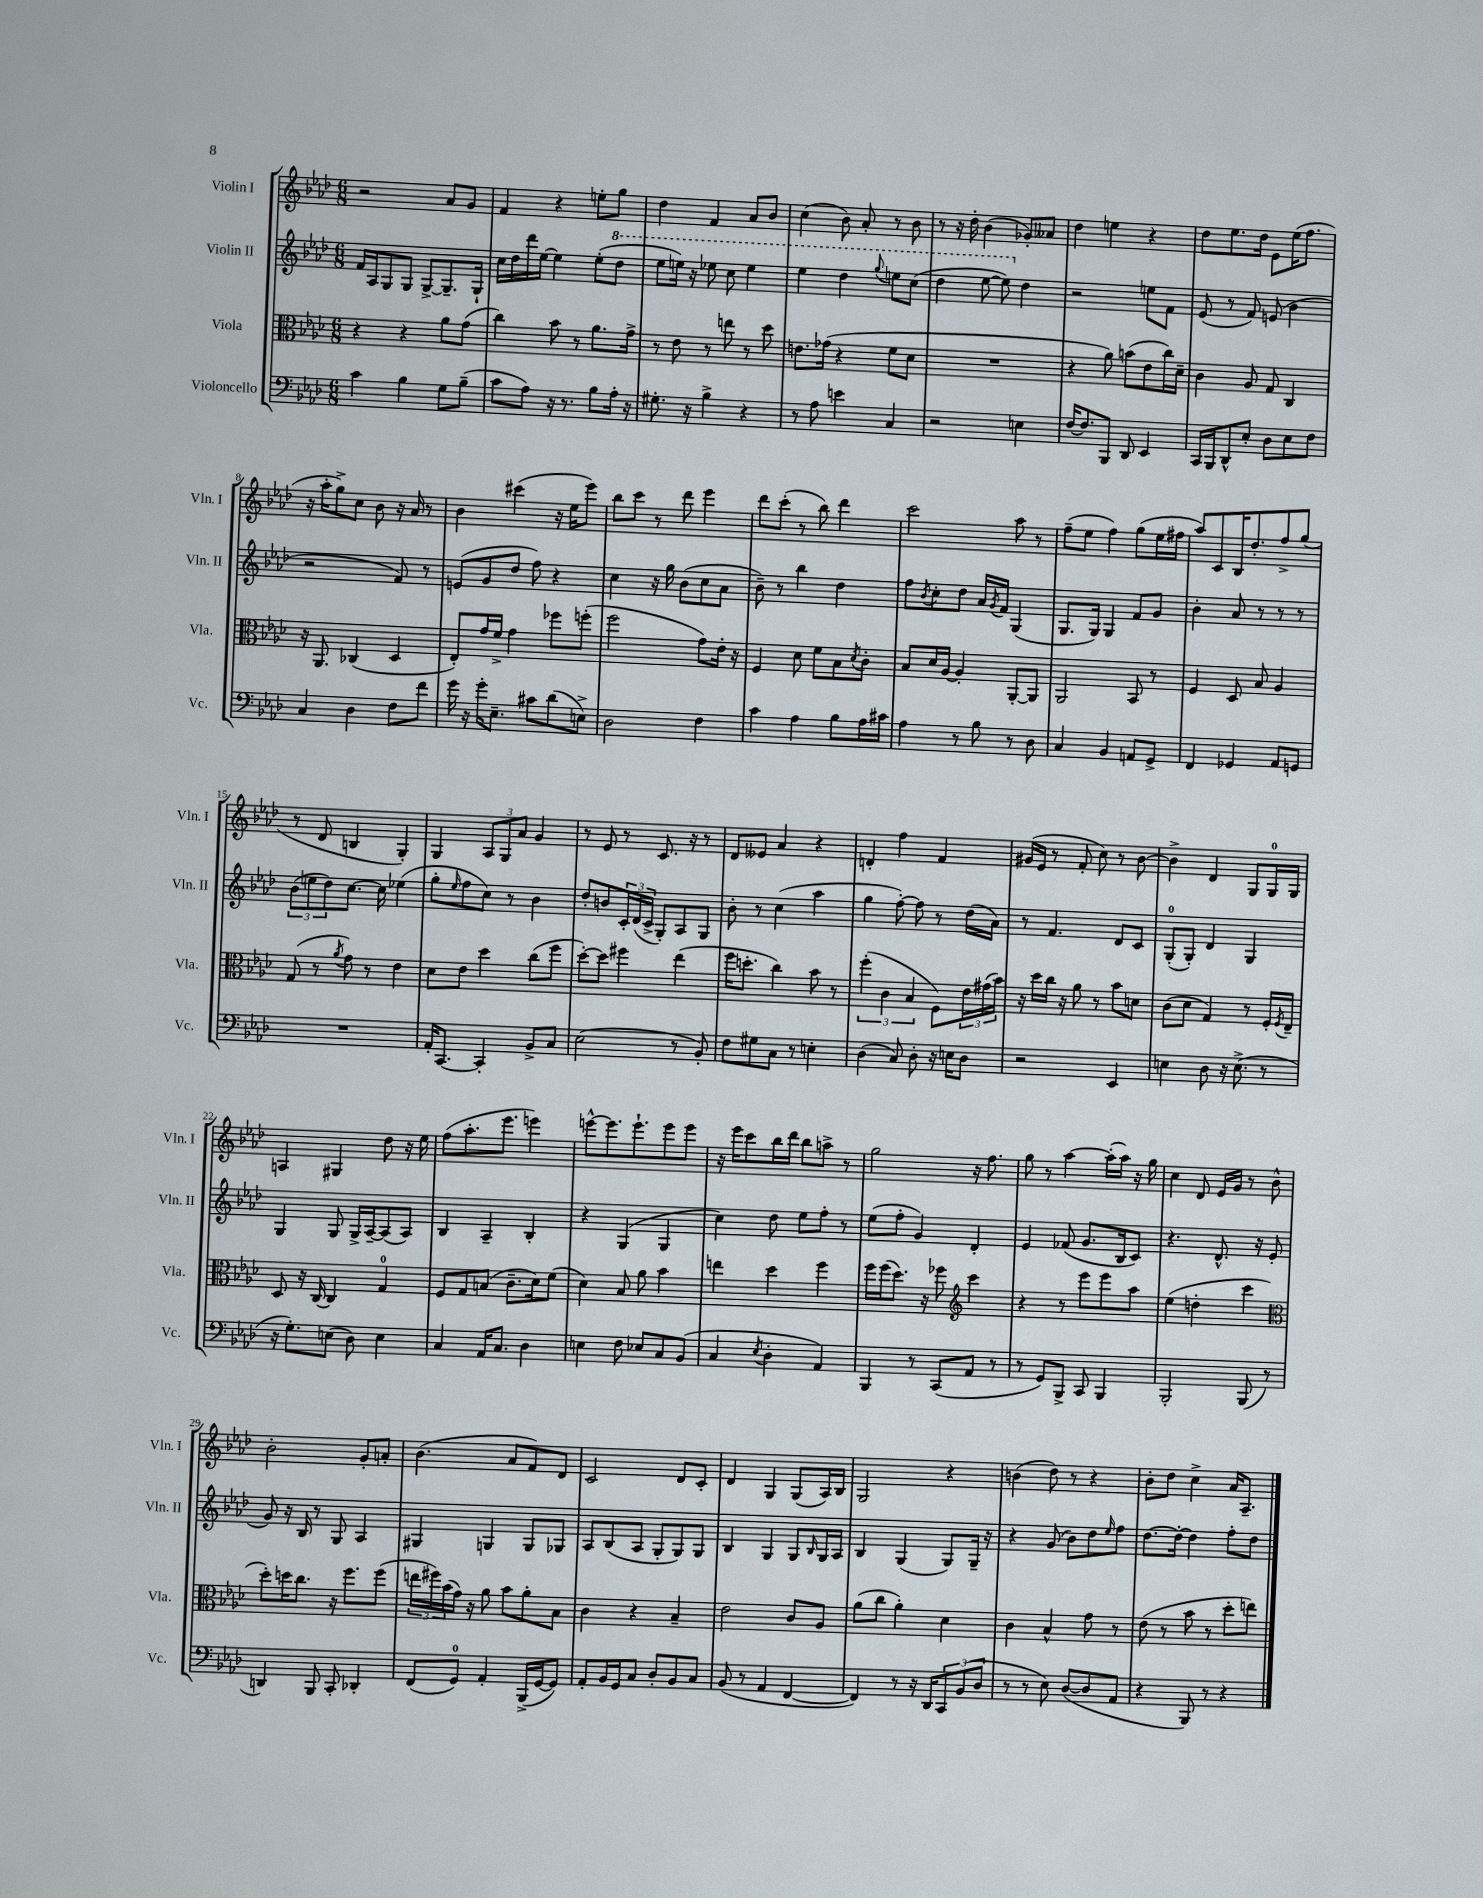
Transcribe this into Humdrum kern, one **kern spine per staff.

**kern	**kern	**kern	**kern
*staff4	*staff3	*staff2	*staff1
*clefF4	*clefC3	*clefG2	*clefG2
*k[b-e-a-d-]	*k[b-e-a-d-]	*k[b-e-a-d-]	*k[b-e-a-d-]
*M6/8	*M6/8	*M6/8	*M6/8
4c\	4r	16f/LL	2r
.	.	16A-/J	.
.	.	8G/	.
4B-\	4r	8G/J	.
.	.	[8G^/L	.
8G\L	8a-\L	8.G~/]	8a-/L
(8B-~\J	(8g\J	.	8g/J
.	.	16G`/Jk	.
=	=	=	=
8c\L	4cc\)	16cc\LL	4f/
.	.	16dd-\	.
8A-\J)	.	16ddd-\	.
.	.	[16ee-\JJ	.
16r	8b-\	4ee-\]	4r
8.r	.	.	.
.	8r	.	.
8B-\L	8.a-\L	(8ee-'\L	8ee'\L
16A-'\Jk	.	8ddd-\J	8gg\J
16r	16g^\Jk	.	.
=	=	=	=
8.G#'\	8r	8eee-\L	4dd-\
.	8e-\	16eee\Jk)	.
16r	.	16r	.
4B-^\	8r	8eee-\	4f/
.	8ee\	8ccc\	.
4r	8r	4eee-\	8a-/L
.	8dd-\	.	8b-/J
=	=	=	=
8r	8.e\L	4eee-\	(4cc\
8A-\	.	.	.
.	(16g-\Jk	.	.
4e\	4r	4ddd-\	8b-\)
.	.	.	8a-'/
.	.	8qqggg/	.
4C/	8f\L	8eee\L	8r
.	8d-\J	(8ccc\J	8b-\
=	=	=	=
2r	2.r	4ddd-\	8r
.	.	.	16r
.	.	.	16dd-'\
.	.	[8eee-\	(4b-\
.	.	8eee-\])	.
4E\	.	4dd-\	8g-'/L)
.	.	.	8a--/J
=	=	=	=
[16F/LK	4r	2r	4dd-\
8.F/]	.	.	.
8BBB-/J	8a-\)	.	4ee\
8DD-/	(8b\L	.	.
4EE-/	8e-\	8ee\L	4r
.	16cc\L)	8f\J	.
.	16d-~\JJ	.	.
=	=	=	=
16CC/LL	4c\	(8e-/	8dd-\L
16BBB-/J	.	.	.
8DD-^^/	.	8r	8.ee-\
8E-'/J	8A-/	8f/)	.
.	.	.	16dd-\Jk
8D-\L	8G/	(8e/	8e-\L
8E-\	4C/	4b-\	(16ee-\K
.	.	.	8.ff\J
8F\J	.	.	.
=	=	=	=
4C/	16r	2r	16r
.	8.AA-/	.	16aa-'\LK
.	.	.	8gg^\)
4D-\	(4C-/	.	8cc\J
.	.	.	8b-\
8F\L	4D-/	8f/)	16r
.	.	.	16a-/
8f\J	.	8r	8r
=	=	=	=
16g\	8E-'/L)	(8e/L	4b-\
16r	.	.	.
16g'\LK	16g/L	8g/	.
8.E-~\J	16f^/JJ	.	.
.	4g\	8dd-/J	(4ccc#\
8c#\L	.	8ff\)	.
(8d-\	8ff-\L	4r	16r
.	.	.	16ee-\LK
8E^\J)	(8ff'\J	.	8eee-\J)
=	=	=	=
2D-\	2ff\	4cc\	8bb-\L
.	.	.	8ccc\J
.	.	16r	8r
.	.	16gg\	.
.	.	(8b-\L	8ddd-\
4F\	8g\L)	8cc\	4eee-\
.	16e-'\Jk	8a-\J	.
.	16r	.	.
=	=	=	=
4c\	4F/	8b-~\)	8ddd-\L
.	.	8r	(8ccc'\J
4A-\	8d-\	4bb-\	8r
.	8f\L	.	8bb-\)
8B-\L	8B-\	4dd-\	4ddd-\
.	8qd-/	.	.
16A-\L	8c'\J	.	.
16c#\JJ	.	.	.
=	=	=	=
4A-\	8B-/L	8ff\L	2ccc\
.	.	8qb-/	.
.	16d-/L	8cc'\	.
.	[16A-/JJ	.	.
8r	4A-'/]	8dd-\J	.
8B-\	.	16a-/LL	.
.	.	8qg/	.
.	.	16f/JJ	.
8r	[8AA-'/L	(4G/	8aa-\
8D-\	8AA-/]J	.	8r
=	=	=	=
4C/	2AA-/	8.G/L	(8ff~\L
.	.	.	8ee-\J
.	.	16G/Jk)	.
4BB-/	.	4G/	4ff\)
8AA/L	8BB-/	8f/L	(8gg\L
8GG^/J	8r	8g/J	16ee-\L
.	.	.	16ff#\JJ
=	=	=	=
4FF/	4F/	4b-'\	8aa-/L)
.	.	.	8c/
4GG-/	8D-/	8a-/	16B-/K
.	.	.	8.dd-'/
.	8B-/	8r	.
8AA-/L	4A-/	8r	8ff^/
8GG/J	.	8r	(8gg/J
=	=	=	=
2.r	(8G/	(12b-\L	8r
.	.	12ee\	.
.	8r	.	8d-/
.	.	12dd-\)	.
.	8qa-/	.	.
.	8g\)	[8.cc\J	4B/
.	8r	.	.
.	.	16cc\]	.
.	4e-\	(4ee-\	4G'/)
=	=	=	=
16AA-'/LK	8d-\L	8gg'\L	4G/
[8.CC/J	.	.	.
.	.	16qqee-/	.
.	8e-\J	8ff\	.
4CC'/]	4dd-\	8cc\J)	12A-/L
.	.	.	12G/
.	.	8r	.
.	.	.	12a-/J
8BB-^/L	(8cc\L	4b-\	4g/
8C/J	8ff\J	.	.
=	=	=	=
(2E-\	[8dd-'\L)	8dd-'/L	8r
.	8dd-\]J	8b/	8e-/
.	4ff#\	24c'/L	8r
.	.	(24d-/	.
.	.	24c^/JJ	.
.	.	8G'/L)	8.c/
8r	(4ee-\	8A-/	.
.	.	.	16r
8BB-'/)	.	8G/J	8r
=	=	=	=
8F\L	16ff\LK	8b-'\	8d-/L
.	8.dd'\J	.	.
8G#\	.	8r	8e--/J
8C\J	4cc\)	(4cc\	4a-/
8r	.	.	.
4E'\	8b-\	4aa-\	4r
.	8r	.	.
=	=	=	=
(4D-\	(6ff'\	4gg\	4d'/
.	6c\	.	.
8C/)	.	[8ff'\)	4ff\
.	6B-/	.	.
8D-'\	.	8ff\]	.
16r	8F\L)	8r	4f/
16E\LK	.	.	.
8D-\J	24e-\L	(16dd-\LL	.
.	(24g#\	.	.
.	.	16a-\JJ)	.
.	24b-\JJ)	.	.
=	=	=	=
2r	16r	8r	(16g#/LL
.	16dd-\LL	.	16e-/JJ
.	16cc\JJ	4.f/	8r
.	16r	.	.
.	8a-\	.	8f'/
.	8r	.	8cc\)
4EE-/	8b-\L	8d-/L	8r
.	8d\J	8c/J	[8b-\
=	=	=	=
4E\	(8c\L	(8G'/L	4b-^\]
.	8d-\J	8G'/J)	.
8D-\	4G/)	4d-/	4d-/
16r	.	.	.
(8.E^\	.	.	.
.	8r	4G/	8G/L
8r	16F'/LL	.	16G/L
.	8qF/	.	.
.	16E-~/JJ	.	16G/JJ
=	=	=	=
16r	8D-/	4G/	4A/
8.G'\L)	.	.	.
.	16r	.	.
.	[16C/	.	.
(8E\J	4C/]	8G/	4G#/
8D-\)	.	16G^/LL	.
.	.	[16A-~/J	.
4E\	4G/	(8A-/]	8dd-\
.	.	8A-/J)	16r
.	.	.	16ee-\
=	=	=	=
4C/	8F/L	4B-/	(8ff\L
.	8G/	.	8.aa-'\
16AA-/LK	(8B/J	4A-~/	.
8.C/J	.	.	8.eee-\J
.	8.c~\L	.	.
4D-\	.	4B-'/	4eee\)
.	16d-\k)	.	.
.	(8f\J	.	.
=	=	=	=
4E\	4d-\)	4r	[8eee^^\L
.	.	.	8.eee\]
8F\	8B-/	(4G/	.
.	.	.	8.eee`\
8E-/L	8a-\	.	.
8C/	4b-\	4G/	8eee\
(8BB-/J	.	.	8eee\J
=	=	=	=
4C/	4ee\	4cc\)	16r
.	.	.	16eee-\LK
.	.	.	8ccc\
8qE-/	.	.	.
4D-'\	4dd-\	8dd-\	16bb-\L
.	.	.	16ddd-\JJ
.	.	8ee-\L	8bb-\L
4AA-/)	4ff\	8ff'\J	8aa^\J
.	.	8r	8r
=	=	=	=
4BBB-/	16ff\LL	(8ee-\L	2gg\
.	(16ff\J	.	.
.	8.dd-\J)	8ff'\J	.
8r	.	4g/)	.
.	16r	.	.
(8CC/L	8ff-\	.	.
*	*clefG2	*	*
8AA-/J	4ccc\	4d-'/	16r
.	.	.	8.ff\
8r	.	.	.
=	=	=	=
8r	4r	4e-/	8gg\
8GG/L)	.	.	8r
8BBB-^/J	8r	(8f-/	[4aa-\
8CC/	8eee-\L	8.g/L	.
4BBB-/	8eee-\	.	(16aa-'\]LL
.	.	16B-/k	16aa-\JJ)
.	8aa-\J	8c/J)	16r
.	.	.	16gg\
=	=	=	=
2BBB-'/	(4ee-\	4.r	4cc\
.	4dd'\	.	8d-/
.	.	8.d-^^/	16e-/LL
.	.	.	16g/JJ
(8BBB-/	4ccc\	.	8r
.	.	16r	.
8r	.	(8e-/	8b-^^\
=	=	=	=
*	*clefC3	*	*
4DD/)	8dd-'\L)	8g/)	2b-'\
.	16dd\K	16r	.
.	8.cc\J	16B-/	.
8BBB-/	.	8r	.
8CC'/	16r	8G/	.
.	8.ff\L	.	.
4DD-'/	.	4A-/	8g'/L
.	(8ff\J	.	8a'/J
=	=	=	=
(8FF/L	24ee\LL	4G#/	(4.b-\
.	24ff#\)	.	.
.	(24b-\	.	.
8GG/J)	16g\JJ)	.	.
.	16r	.	.
4AA-'/	8a-\	4G/	.
.	8b-\L	.	8a-/L
(16BBB-^/LL	8a-'\	8G/L	8f/)
[16GG/J	.	.	.
8GG/]J)	8B-\J	8G-/J	8d-/J
=	=	=	=
8AA-'/L	4c\	8A-/L	2c/
16BB-/L	.	(8B-/	.
16GG/J	.	.	.
8C/J	4r	8A-/J	.
8D-'/L	.	8G'/L	.
8BB-/	4B-~/	8G/)	8d-/L
8C/J	.	8G/J	8c'/J
=	=	=	=
(8BB-/	2e-\	4B-/	4d-/
8r	.	.	.
4AA-/	.	4G/	4G/
[4FF/	8c/L	8G/L	(8G/L
.	.	16qqB-/	.
.	8A-/J	16G/L	16A-/L)
.	.	16A-/JJ	16B-/JJ
=	=	=	=
4FF/])	(8a-\L	4B-/	2G/
.	8cc\J	.	.
8r	4a-'\)	(4G/	.
16r	.	.	.
16DD-/LK	.	.	.
12CC/	4d-\	8G/L)	4r
(12BB-/	.	.	.
.	.	16G~/Jk	.
12D-/J	.	.	.
.	.	16r	.
=	=	=	=
8r	4c\	4r	(4b\
8r	.	.	.
8E-\)	4B-^^/	(8g/	8dd-\)
([8D-/L	.	8b-\L)	8r
8D-/]	8g\	8dd-\	4r
.	.	16qqee-/	.
8AA-/J	8r	8ff\J	.
=	=	=	=
4r	(8e-\	[8.dd-\L	8b-'\L
.	8r	.	8dd-\J
.	.	16dd-'\_Jk	.
8BBB-/)	8b-\	4dd-\]	4cc^\
8r	8r	.	.
4r	8dd-'\L	8ff'\L	16a-/LK
.	.	.	8.A-~/J
.	8ee\J)	8dd-\J	.
==	==	==	==
*-	*-	*-	*-
